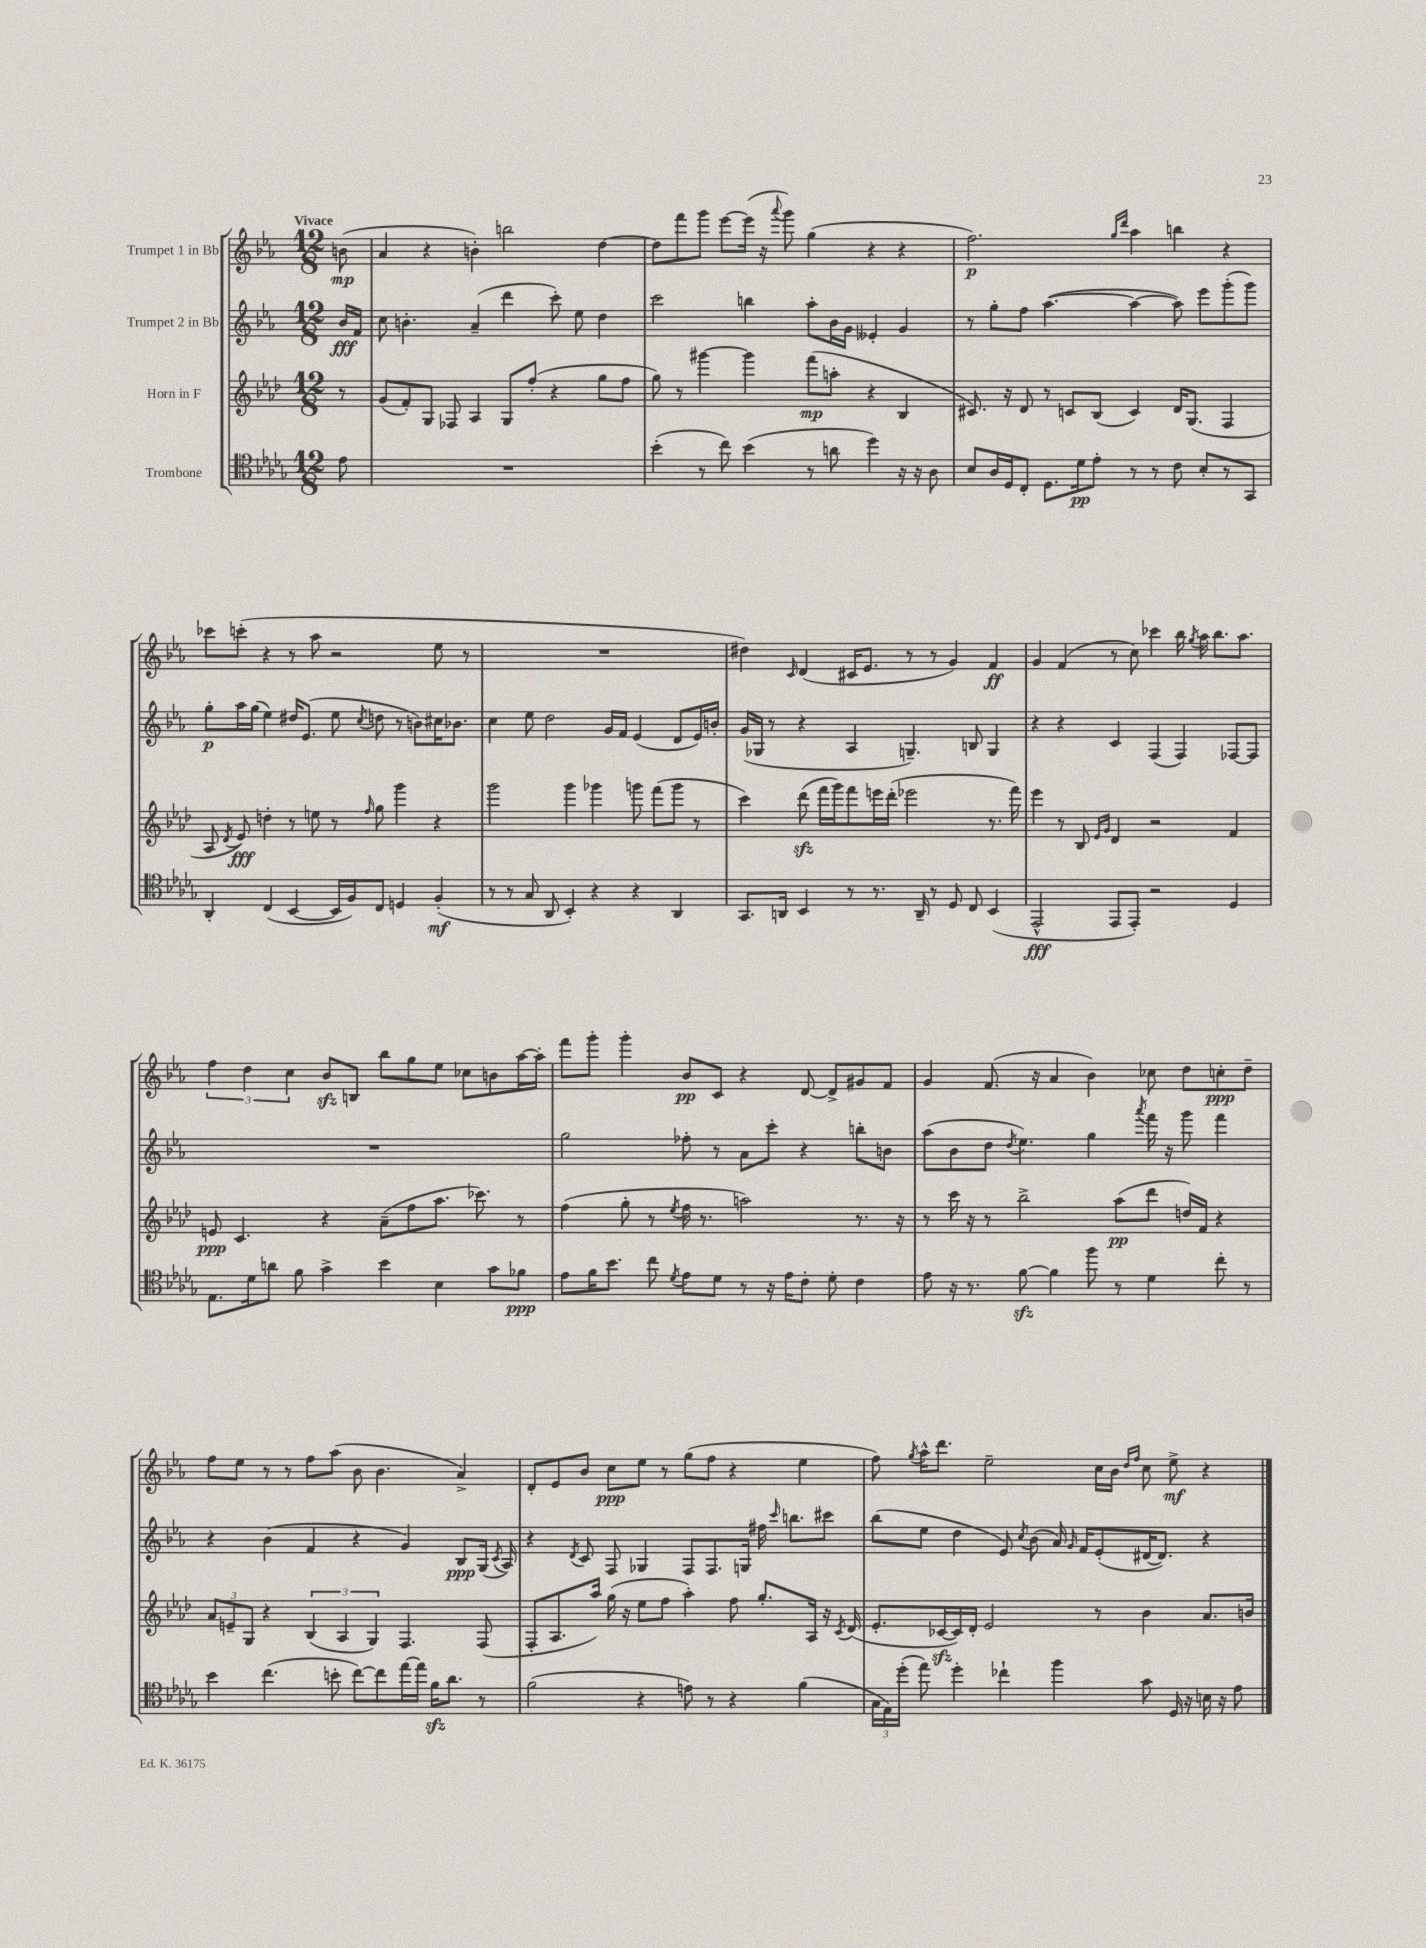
<<
\new StaffGroup <<
\new Staff = "s0" \with { instrumentName = "Trumpet 1 in Bb" } {
    \clef treble \key ees \major \numericTimeSignature \time 12/8 \partial 8 \tempo "Vivace"
    \autoBeamOff b'8\mp( |
    aes'4 r4 b'4-.) b''2 d''4~ |
    d''8[ f'''8 g'''8] ees'''8[~ ees'''16]( r16 \appoggiatura { aes'''8 } g'''8) g''4( r4 r4 |
    f''2.\p) \grace { g''16[ d'''16] } aes''4 b''4 r4 |
    ces'''8[ c'''8]-.( r4 r8 aes''8 r2 ees''8 r8 |
    R1. |
    dis''4) \grace { c'16 } d'4( cis'16[ ees'8.] r8 r8 g'4) f'4\ff |
    g'4 f'4( r8 c''8) ces'''4 bes''16 \acciaccatura { g''8 } aes''16 bes''8.[ aes''8.] |
    \tuplet 3/2 { f''4 d''4 c''4 } bes'8[\sfz b8] bes''8[ g''8 ees''8] ces''8[ b'8 aes''16~ aes''16]-. |
    f'''8[ g'''8]-. g'''4-. bes'8[\pp c'8] r4 d'8~ d'8[-> gis'8 f'8] |
    g'4 f'8.( r16 aes'4 bes'4) ces''8 d''8[ c''8-.\ppp d''8]-- |
    f''8[ ees''8] r8 r8 f''8[ aes''8]( bes'8 bes'4. aes'4->) |
    d'8[-. ees'8 bes'8] c''8[\ppp ees''8] r8 g''8[( f''8] r4 ees''4 |
    f''8) \acciaccatura { g''8 } aes''16[-^ d'''8.] ees''2-- c''16[ bes'16] \grace { d''16[ f''16] } c''8 ees''8->\mf r4 \bar "|." |
}
\new Staff = "s1" \with { instrumentName = "Trumpet 2 in Bb" } {
    \clef treble \key ees \major \numericTimeSignature \time 12/8 \partial 8
    \autoBeamOff bes'16[\fff f'16] |
    c''8 b'4.-. aes'4--( d'''4 c'''8-.) ees''8 d''4 |
    c'''2 b''4 aes''8[-. bes'16 g'16] eeses'4-. g'4 |
    r8 g''8[-. f''8] aes''4.~( aes''4~ aes''8) ees'''8[ g'''8-.( g'''8]) |
    g''8[-.\p aes''16 g''16]( ees''4) dis''16[ ees'8.]( ees''8 \acciaccatura { c''8 } d''8 r8 b'8[) cis''16 bes'8.] |
    c''4 ees''8 d''2 g'16[ f'16] ees'4( d'8[ ees'16) b'16]-. |
    g'16[( ges16] r8 r4 aes4 g4.--) b8 g4 |
    r4 r4 c'4 f4( f4) fes8[~ fes8] |
    R1. |
    g''2 fes''8-. r8 aes'8[ c'''8]-. r4 b''8[-. b'8] |
    aes''8[( bes'8 d''8] \acciaccatura { d''8 } ees''4.) g''4 \acciaccatura { aes'''8 } f'''16 r16 g'''8 f'''4 |
    r4 bes'4( f'4 r4 g'4) bes8[\ppp g16]( \acciaccatura { c'8 } aes16) |
    r4 \acciaccatura { d'8 } c'8 f8 ges4 f8[ f8. g16] fis''16 \grace { c'''16 } b''8.[ cis'''8] |
    bes''8[( ees''8] d''4 ees'8) \acciaccatura { c''8 } bes'8( aes'16) \grace { g'16 } f'16[ ees'8-.( dis'16~ dis'8.]) r4 \bar "|." |
}
\new Staff = "s2" \with { instrumentName = "Horn in F" } {
    \clef treble \key aes \major \numericTimeSignature \time 12/8 \partial 8
    \autoBeamOff r8 |
    g'8[( f'8-.) g8] fes8 aes4 g8[ f''8]-.( r4 g''8[ f''8] |
    g''8) r8 gis'''4~ gis'''4 f'''8[\mp( a''8]-. r4 bes4 |
    cis'8.) r16 des'8 r8 c'8[ bes8]( c'4) des'16[ g8.]( f4 |
    aes8 \acciaccatura { des'8 } ees'8\fff) d''4-. r8 e''8 r8 \grace { f''16 } g''8 g'''4 r4 |
    g'''2 g'''4 ges'''4 g'''8 f'''8[( g'''8] r8 |
    c'''4) des'''8\sfz( f'''16[ g'''16) f'''8 e'''16 des'''16]-.( ees'''2 r8. f'''16) |
    ees'''4 r8 bes8 \grace { ees'16[ g'16] } des'4 r2 f'4 |
    e'8\ppp c'4. r4 aes'8[--( f''8 aes''8.] ces'''8.) r8 |
    f''4( g''8-. r8 \acciaccatura { ees''8 } f''16 r8. a''2) r8. r16 |
    r8 c'''16 r16 r8 bes''2-> aes''8[\pp( des'''8] d''16[) f'16] r4 |
    \tuplet 3/2 { aes'8[ e'8-- g8] } r4 \tuplet 3/2 { bes4( aes4 g4) } f4. f8( |
    f8[-. aes8. aes''16]) g''16( r16 ees''8[ f''8] aes''4-.) f''8 g''8.[-. aes16] r16 \acciaccatura { c'8 } des'16( |
    ees'8.[-. ces'16~\sfz ces'16) des'16]-. ees'2 r8 bes'4 aes'8.[ b'16] \bar "|." |
}
\new Staff = "s3" \with { instrumentName = "Trombone" } {
    \clef tenor \key des \major \numericTimeSignature \time 12/8 \partial 8
    \autoBeamOff ees'8 |
    R1. |
    bes'4-.( r8 c''8) bes'4( r8 a'8 des''4) r16 r16 aes8 |
    bes8[ aes16 des16 c8]-. des8.[ des'16\pp ees'8]-. r8 r8 c'8 bes8[-. r8 ges,8] |
    aes,4-. c4( bes,4~ bes,16[ f16) c8] d4 f4-.\mf( |
    r8 r8 ges8 aes,8 bes,4-.) r4 r4 aes,4 |
    ges,8.[ a,16] bes,4 r8 r8. a,16-- r8 des8 c8 bes,4( |
    ees,2-^\fff ees,8[ ees,8]-.) r2 des4 |
    ees8.[ des'16 a'8] f'8 ges'4-> bes'4 bes4 ges'8[ fes'8]\ppp |
    ees'8[ f'16 bes'8.] c''8 \acciaccatura { des'8 } ees'8[ des'8] r8 r16 ees'16[ c'8]-. des'8-. c'4 |
    ees'8 r16 r8. f'8~\sfz f'4 f''8 r8 des'4 c''8-. r8 |
    bes'4 c''4.( b'8-. c''8[~) c''8 ees''16~ ees''16] f'16[\sfz aes'8.] r8 |
    f'2( r4 e'8) r8 r4 f'4( |
    \tuplet 3/2 { ges16[ ees16) des''16]-.( } ees''8) des''4-. ces''4-! f''4 ges'8 des16 r16 b16 r16 ees'8 \bar "|." |
}
>>
>>
\layout { \context { \Score \remove "Bar_number_engraver" } }
